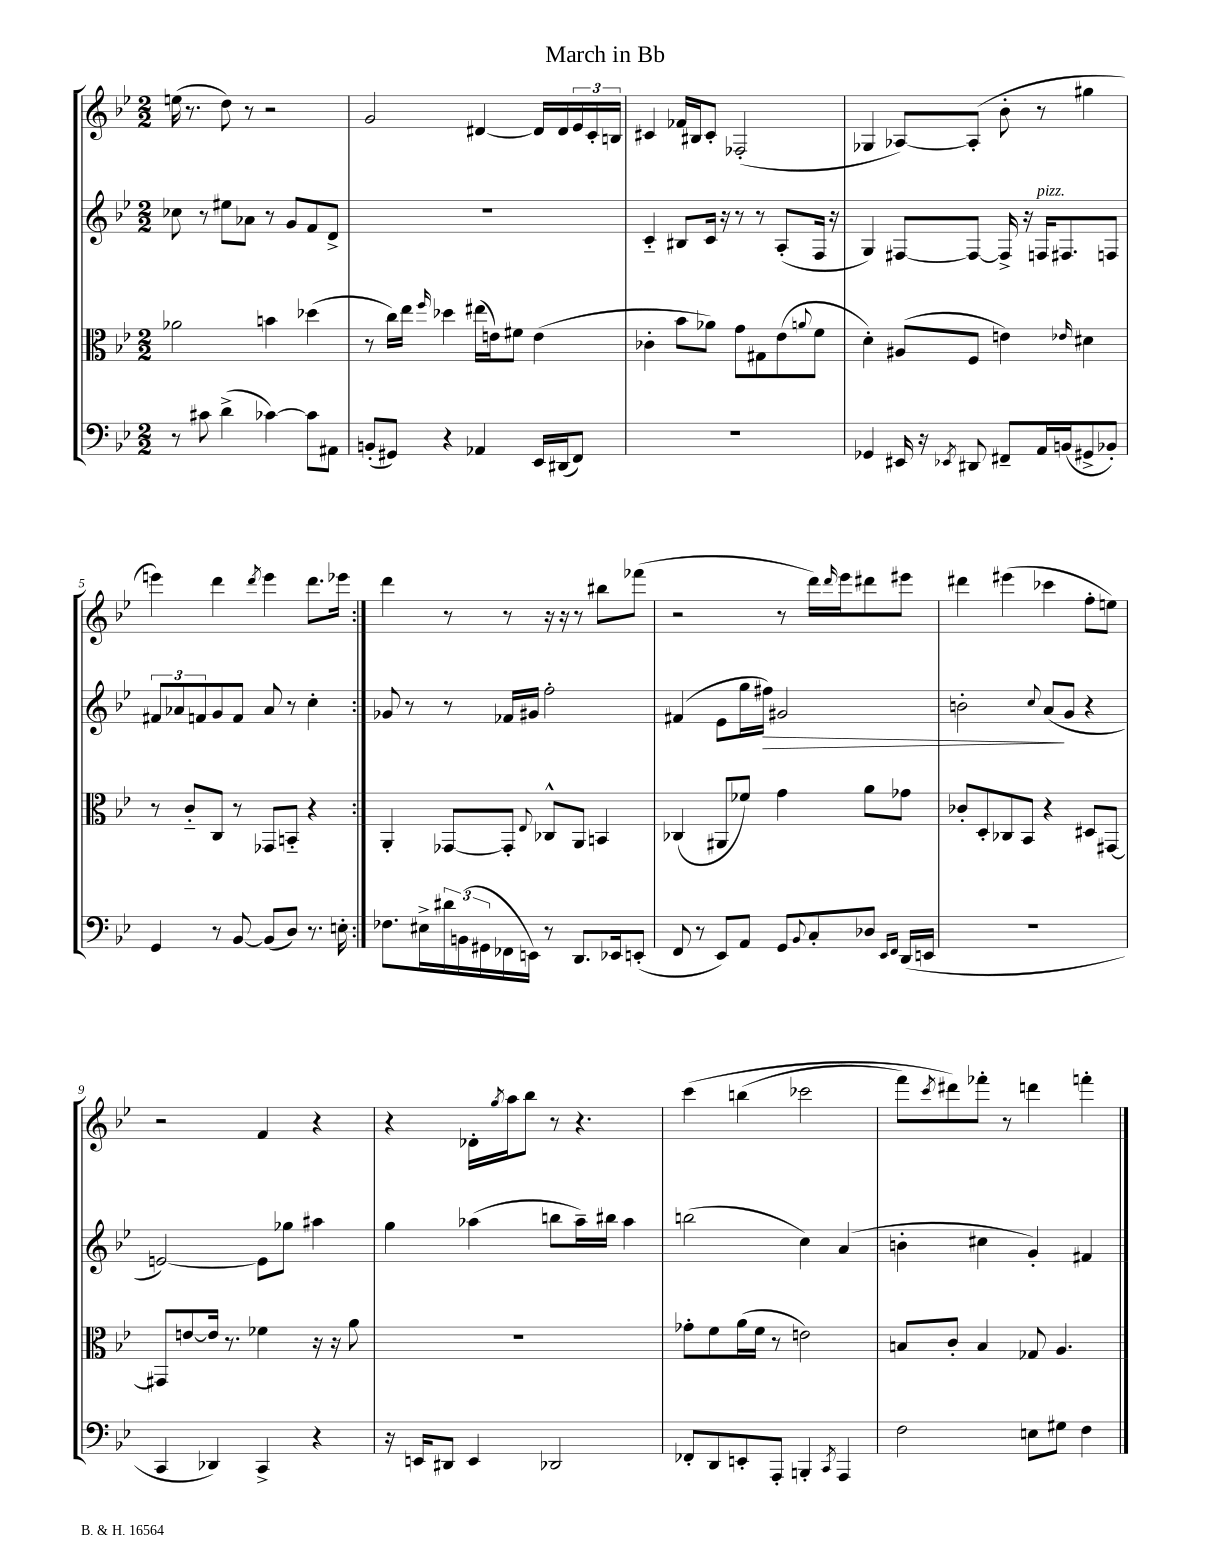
\header { title = "March in Bb" }
<<
\new StaffGroup <<
\new Staff = "s0" {
    \clef treble \key bes \major \numericTimeSignature \time 2/2
    \repeat volta 2 { e''16( r8. d''8) r8 r2 |
    g'2 dis'4~ dis'16 dis'16 \tuplet 3/2 { ees'16 c'16-. b16 } |
    cis'4 fes'16 bis16 cis'8-. fes2-.( |
    ges4 aes8~) aes8-.( bes'8-. r8 gis''4 |
    e'''4) d'''4 \acciaccatura { d'''8 } e'''4 d'''8. ees'''16 | }
    d'''4 r8 r8 r16 r16 r8 bis''8 fes'''8( |
    r2 r8 d'''16) \grace { d'''16 } ees'''16 dis'''8 eis'''8 |
    dis'''4 eis'''4( ces'''4 f''8-. e''8) |
    r2 f'4 r4 |
    r4 des'16-. \acciaccatura { g''8 } a''16 bes''8 r8 r4. |
    c'''4\( b''4( ces'''2 |
    f'''8) \acciaccatura { c'''8 } dis'''8\) fes'''8-. r8 d'''4 f'''4-. \bar "|." |
}
\new Staff = "s1" {
    \clef treble \key bes \major \numericTimeSignature \time 2/2
    \repeat volta 2 { ces''8 r8 eis''8 aes'8 r8 g'8 f'8 d'8-> |
    R1 |
    c'4-_ bis8 c'16 r16 r8 r8 a8-.( f16 r16 |
    g4) fis8~ fis8~ fis16-> r16 f16^\markup { \italic "pizz." } fis8. f8 |
    \tuplet 3/2 { fis'8 aes'8 f'8 } g'8 f'8 aes'8 r8 c''4-. | }
    ges'8 r8 r8 fes'16 gis'16 f''2-. |
    fis'4( ees'8 g''16 fis''16\>) gis'2 |
    b'2-. \appoggiatura { c''8 } a'8\!( g'8 r4 |
    e'2~) e'8 ges''8 ais''4 |
    g''4 aes''4( b''8 aes''16--) bis''16 aes''4 |
    b''2( c''4) a'4( |
    b'4-. cis''4 g'4-.) fis'4 \bar "|." |
}
\new Staff = "s2" {
    \clef alto \key bes \major \numericTimeSignature \time 2/2
    \repeat volta 2 { aes'2 b'4 des''4( |
    r8 c''16) ees''16 \grace { f''16 } des''4 eis''16( e'16) fis'8 e'4( |
    ces'4-. bes'8 aes'8) g'8 gis8 ees'8( \appoggiatura { a'8 } f'8 |
    d'4-.) ais8( f8 e'4) \grace { ees'16 } dis'4 |
    r8 c'8-_ c8 r8 ges,8 b,8-_ r4 | }
    a,4-. ges,8~ ges,8-. \appoggiatura { ees8 } ces8-^ a,8 b,4 |
    ces4( ais,8 fes'8) g'4 a'8 ges'8 |
    ces'8-. d8-. ces8 bes,8 r4 dis8 gis,8~ |
    gis,8 e'8~ e'16 r8. fes'4 r16 r16 a'8 |
    R1 |
    ges'8-. f'8 a'16( f'16 r8 e'2) |
    b8 c'8-. b4 ges8 a4. \bar "|." |
}
\new Staff = "s3" {
    \clef bass \key bes \major \numericTimeSignature \time 2/2
    \repeat volta 2 { r8 cis'8 d'4->( ces'4~) ces'8 ais,8 |
    b,8-.( gis,8) r4 aes,4 ees,16 dis,16( f,8) |
    R1 |
    ges,4 eis,16 r16 \acciaccatura { ees,8 } dis,8 fis,8-- a,16 b,16( gis,8-> bes,8-.) |
    g,4 r8 bes,8~ bes,8( d8) r8. e16-. | }
    fes8. eis16-> \tuplet 3/2 { dis'16 b,16( gis,16 } fes,16 e,16) r8 d,8. ees,16 e,8-.( |
    f,8 r8 ees,8) a,8 g,8 \appoggiatura { bes,8 } c8-. des8 \grace { ees,16 f,16 } d,16( e,16 |
    R1 |
    c,4 des,4) c,4-> r4 |
    r16 e,16 dis,8 e,4 des,2 |
    fes,8-. d,8 e,8-. a,,8-. b,,4-. \acciaccatura { c,8 } a,,4 |
    f2 e8 gis8 f4 \bar "|." |
}
>>
>>
